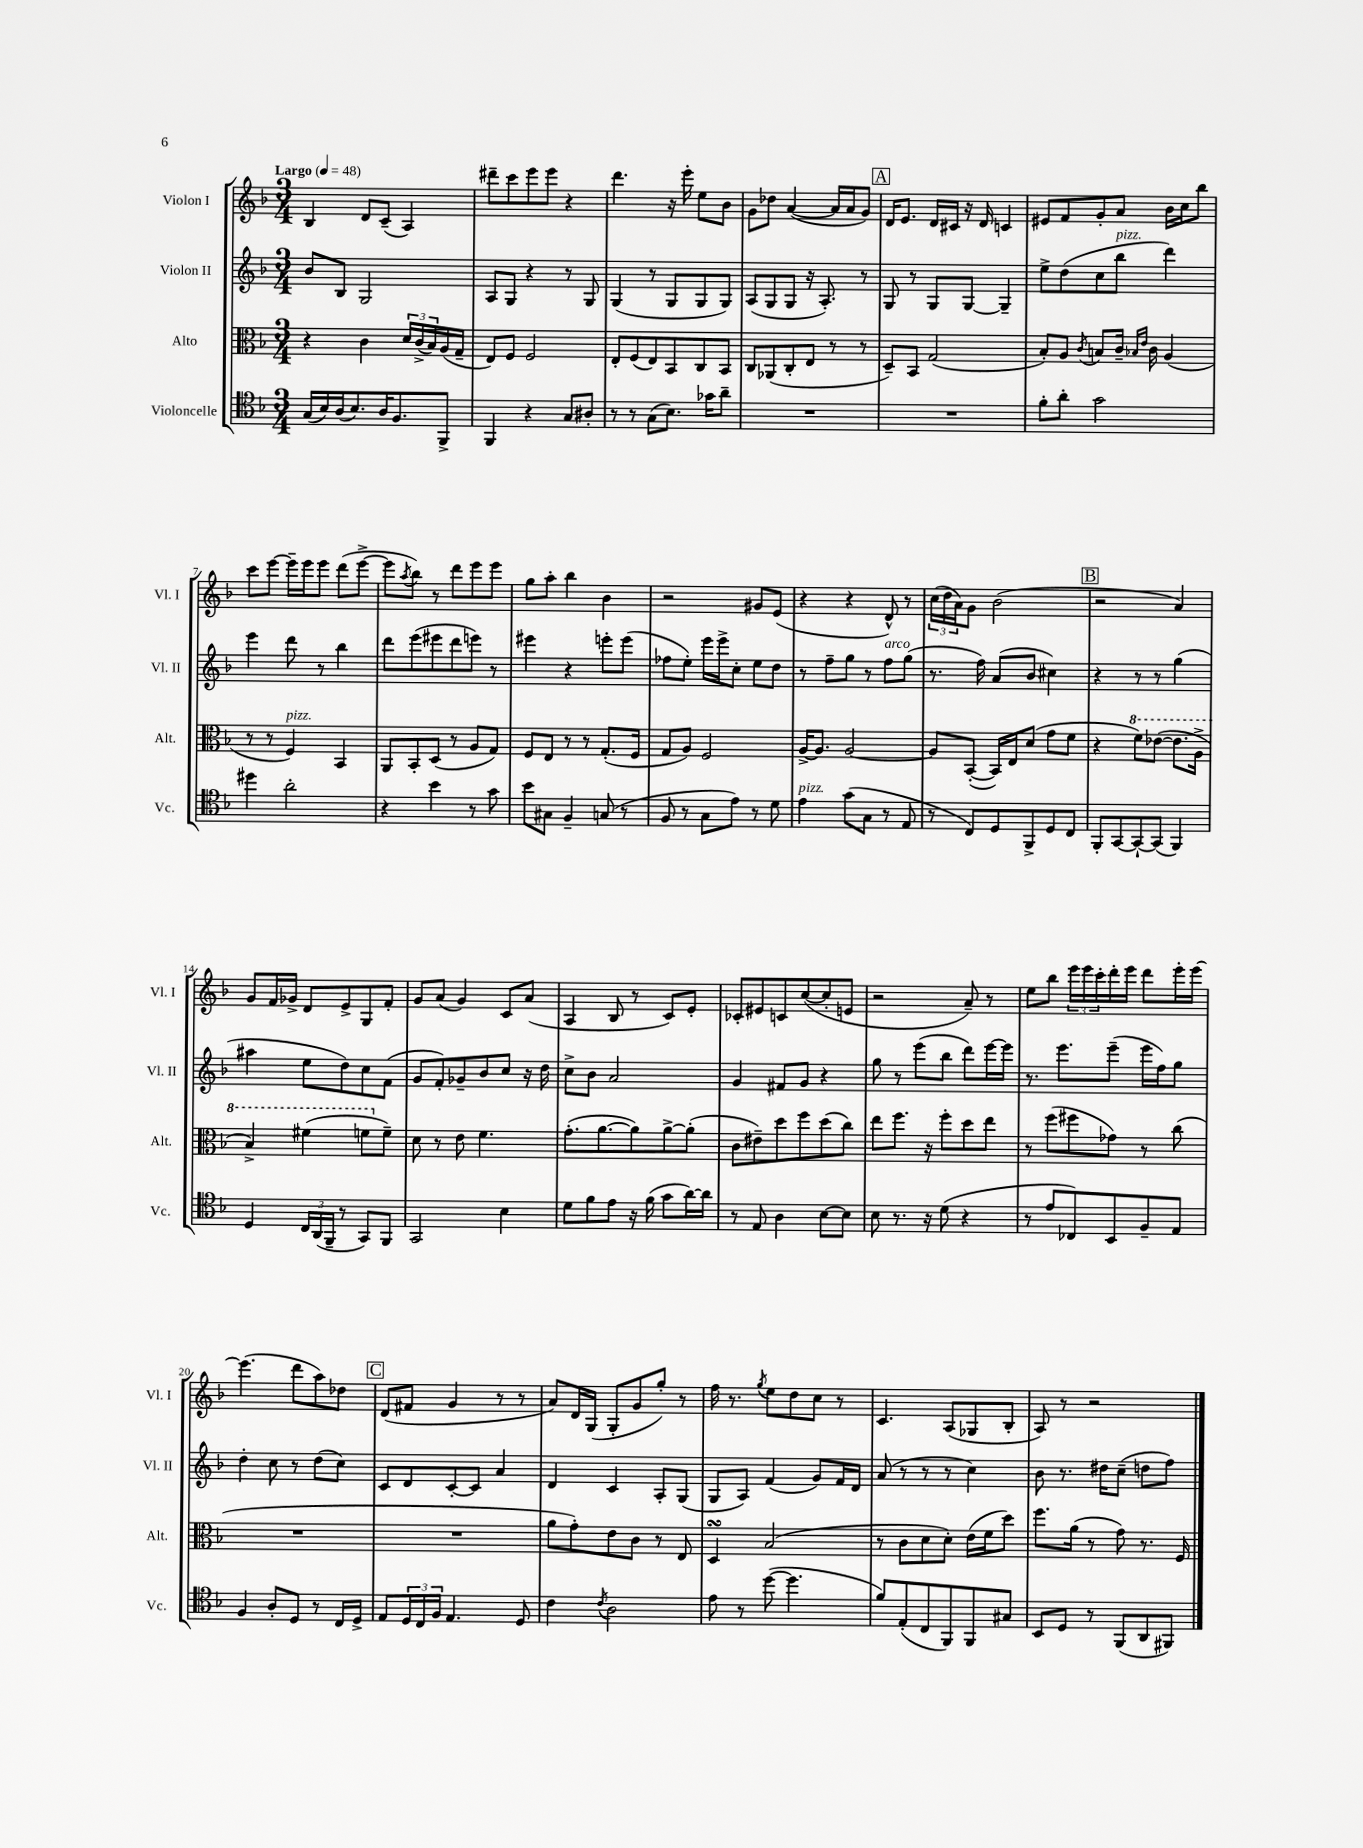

**kern	**kern	**kern	**kern
*staff4	*staff3	*staff2	*staff1
*clefC4	*clefC3	*clefG2	*clefG2
*k[b-]	*k[b-]	*k[b-]	*k[b-]
*M3/4	*M3/4	*M3/4	*M3/4
*MM48	*MM48	*MM48	*MM48
(16G/LL	4r	8b-/L	4B-/
16B-/)	.	.	.
(16A/J	.	8B-/J	.
8.B-/)	.	.	.
.	4c\	2G/	8d/L
16A/K	.	.	(8c~/J
8.F/	.	.	.
.	24d/LL	.	4A/)
.	(24c^/	.	.
.	24B-/)	.	.
8FF^/J	(16A/	.	.
.	16G~/JJ	.	.
=	=	=	=
4FF/	8E/L)	8A/L	8ddd#~\L
.	8F/J	8G/J	8ccc\
4r	2F/	4r	8eee\
.	.	.	8eee\J
8G/L	.	8r	4r
8A#'/J	.	8G/	.
=	=	=	=
8r	8E'/L	(4G/	4.ddd\
8r	(8F/	.	.
(8G\L	8E/)	8r	.
8.B-\J)	8BB-/	8G/L	16r
.	.	.	16eee'\
.	8C/	8G/	8ee\L
16g-\LK	.	.	.
8a~\J	8BB-/J	8G/J)	8b-\J
=	=	=	=
2.r	8C/L	(8A/L	8g\L
.	(8AA-/	8G/	8dd-\J
.	8C'/	8G/J	([4a/
.	8E/J	16r	.
.	.	8.A'/)	.
.	8r	.	16a/]LL
.	.	.	16a/J
.	8r	8r	8g/J)
=	=	=	=
2.r	8D~/L)	8G/	16d/LK
.	.	.	8.e/J
.	8BB-/J	8r	.
.	(2G/	8G/L	16d/LL
.	.	.	16c#/JJ
.	.	[8G/J	16r
.	.	.	16d/
.	.	4G~/]	4c/
=	=	=	=
8f'\L	8B-'/L)	8ee^\L	8e#/L
8a'\J	8A/J	(8dd\	8f/
.	8qc/	.	.
2g\	8B/L	8cc\	8g'/
.	16c~/Jk	8bb-\J	8a/J
.	16qqB-/LL	.	.
.	16qqe/JJ	.	.
.	16c\	.	.
.	(4A/	4ddd\)	16b-\LL
.	.	.	16cc\J
.	.	.	8bb-\J
=	=	=	=
4dd#\	8r	4eee\	8ccc\L
.	8r	.	[8eee\J
2a'\	4F/)	8ddd\	16eee~\]LL
.	.	.	16eee\J
.	.	8r	8eee\J
.	4BB-/	4bb-\	(8ddd\L
.	.	.	[8eee^\J
=	=	=	=
4r	8AA/L	8ddd\L	8eee\]L
.	.	.	8qaa/
.	8BB-'/	(8eee\	8bb-\J)
4b-\	(8D/J	8eee#\	8r
.	8r	8ddd\	8ddd\L
8r	8A/L	8eee\J)	8eee\
8g\	8G/J)	8r	8eee\J
=	=	=	=
8b-\L	8F/L	4eee#\	8gg\L
8G#\J	8E/J	.	8aa'\J
4F~/	8r	4r	4bb-\
.	8r	.	.
(8G/	(8.G'/L	8eee'\L	4b-\
8r	.	(8eee\J	.
.	16F/Jk	.	.
=	=	=	=
8F/	8G/L	8ff-\L	2r
8r	8A/J)	8ee'\J)	.
8G\L	2F/	16eee\LL	.
.	.	16eee^\J	.
8e\J)	.	8cc'\J	.
8r	.	8ee\L	8g#/L
8d\	.	8dd\J	(8e/J
=	=	=	=
4e\	[16A^/LK	8r	4r
.	8.A/]J	.	.
.	.	8ff~\L	.
(8g\L	[2A/	8gg\J	4r
8G\J	.	8r	.
8r	.	8ff\L	8d^^/)
8E/	.	(8gg\J	8r
=	=	=	=
8r	8A/]L	8.r	(24cc\LL
.	.	.	24dd\
.	.	.	24a\J)
8C/L)	([8BB-'/J	.	8g\J
.	.	16ff\)	.
8D/	16BB-/]LL)	(8a/L	(2b-\
.	16E/J	.	.
8FF^/	(8d/J	8b-/J	.
8D/	8g\L	4cc#\)	.
8C/J	8f\J	.	.
=	=	=	=
8FF'/L	4r	4r	2r
[8GG/	.	.	.
8GG`/_	8ff\L)	8r	.
(8GG/]J	([8ee-\J	8r	.
4FF/)	8.ee-\]L	(4gg\	4a/)
.	16a^\Jk	.	.
=	=	=	=
4D/	4b-^/)	4aa#\	8g/L
.	.	.	16f/L
.	.	.	16g-^/JJ
24C/LL	(4ff#\	8ee\L	8d/L
(24AA/	.	.	.
24FF~/JJ	.	.	.
8r	.	8dd\)	8e^/
8GG/L)	8ff\L	8cc\	8G/
8FF/J	8f~\J)	(8f\J	8f'/J
=	=	=	=
2GG/	8d\	8g/L	8g/L
.	8r	8f'/)	(8a/J
.	8e\	8g-~/	4g/)
.	4.f\	8b-/	.
4B-\	.	8cc/J	8c/L
.	.	16r	(8a/J
.	.	16dd\	.
=	=	=	=
8d\L	(8.g'\L	8cc^\L	4A/
8f\	.	8b-\J	.
.	[8.a\	.	.
8e\J	.	2a/	8B-/
16r	8a\])	.	8r
(16f\	.	.	.
8g\L	[8a^\	.	8c/L)
[16a\L)	(8a'\]J	.	8e'/J
16a\]JJ	.	.	.
=	=	=	=
8r	8c\L	4g/	8c-'/L
8E/	8e#~\)	.	8e#/
4A\	8dd\	8f#/L	8c/
.	8ff\	8g/J	([8cc/
[8B-\L	(8dd\	4r	8cc'/]
8B-\]J	8cc\J)	.	8e/J
=	=	=	=
8B-\	8ee\L	8gg\	2r
8.r	8.ff\J	8r	.
.	.	(8eee\L	.
16r	16r	.	.
(8d\	8ff'\L	8bb-\J	.
4r	8dd\	8ddd\L)	8a~/)
.	8ee\J	[16eee\L	8r
.	.	16eee\]JJ	.
=	=	=	=
8r	8r	8.r	8ee\L
8e/L	(8ff\L	.	8bb-\J
.	.	8.eee\L	.
8C-/)	8ff#\	.	24eee\LL
.	.	.	24eee\
.	.	.	24ccc'\
8BB-/	8g-\J)	(8eee~\J	16ddd'\
.	.	.	16eee\JJ
8F~/	8r	16eee\LL	8ddd\L
.	.	16ff\J)	.
8E/J	(8cc\	8gg\J	16eee'\L
.	.	.	[16eee\JJ
=	=	=	=
4F/	2.r	4dd'\	(4.eee\]
8A'/L	.	8cc\	.
8D/J	.	8r	8ddd\L
8r	.	(8dd\L	8aa\)
16C/LL	.	8cc\J)	8dd-\J
16D^/JJ	.	.	.
=	=	=	=
8E/L	2.r	8c/L	(8d/L
24D/L	.	8d/	8f#/J
24C/	.	.	.
24F/JJ	.	.	.
4.E/	.	[8c'/	4g/
.	.	8c/]J	.
.	.	4a/	8r
8D/	.	.	8r
=	=	=	=
4c\	8a\L	4d/	8a/L)
.	8g'\)	.	16d/L
.	.	.	(16G/JJ
8qc/	.	.	.
2A\	8e\	4c/	8G'/L
.	8c\J	.	8g/
.	8r	8A'/L	8gg'/J)
.	8E/	(8G/J	8r
=	=	=	=
8e\	4D/	8G/L	16ff\
.	.	.	8.r
8r	.	8A/J)	.
.	.	.	8qgg/
([8dd\	(2B-/	(4f/	8ee\L
4.dd\]	.	.	8dd\
.	.	8g/L)	8cc\J
.	.	16f/L	8r
.	.	16d/JJ	.
=	=	=	=
8f/L)	8r	(8a/	4.c/
(8E'/	8c\L	8r	.
8C/	8d\	8r	.
8FF/)	8d'\J)	8r	(8A/L
8FF/	(16e\LL	4cc\)	8G-/
.	16f\J	.	.
8G#/J	8dd\J)	.	8B-'/J
=	=	=	=
8BB-/L	8.ff\L	8b-\	8A/)
8D/J	.	8.r	8r
.	(16a\Jk	.	.
8r	8r	.	2r
.	.	16dd#\LK	.
(8FF/L	8g\)	(8cc~\J	.
8AA/	8.r	8dd\L	.
8FF#/J)	.	8ff\J)	.
.	16F/	.	.
==	==	==	==
*-	*-	*-	*-
